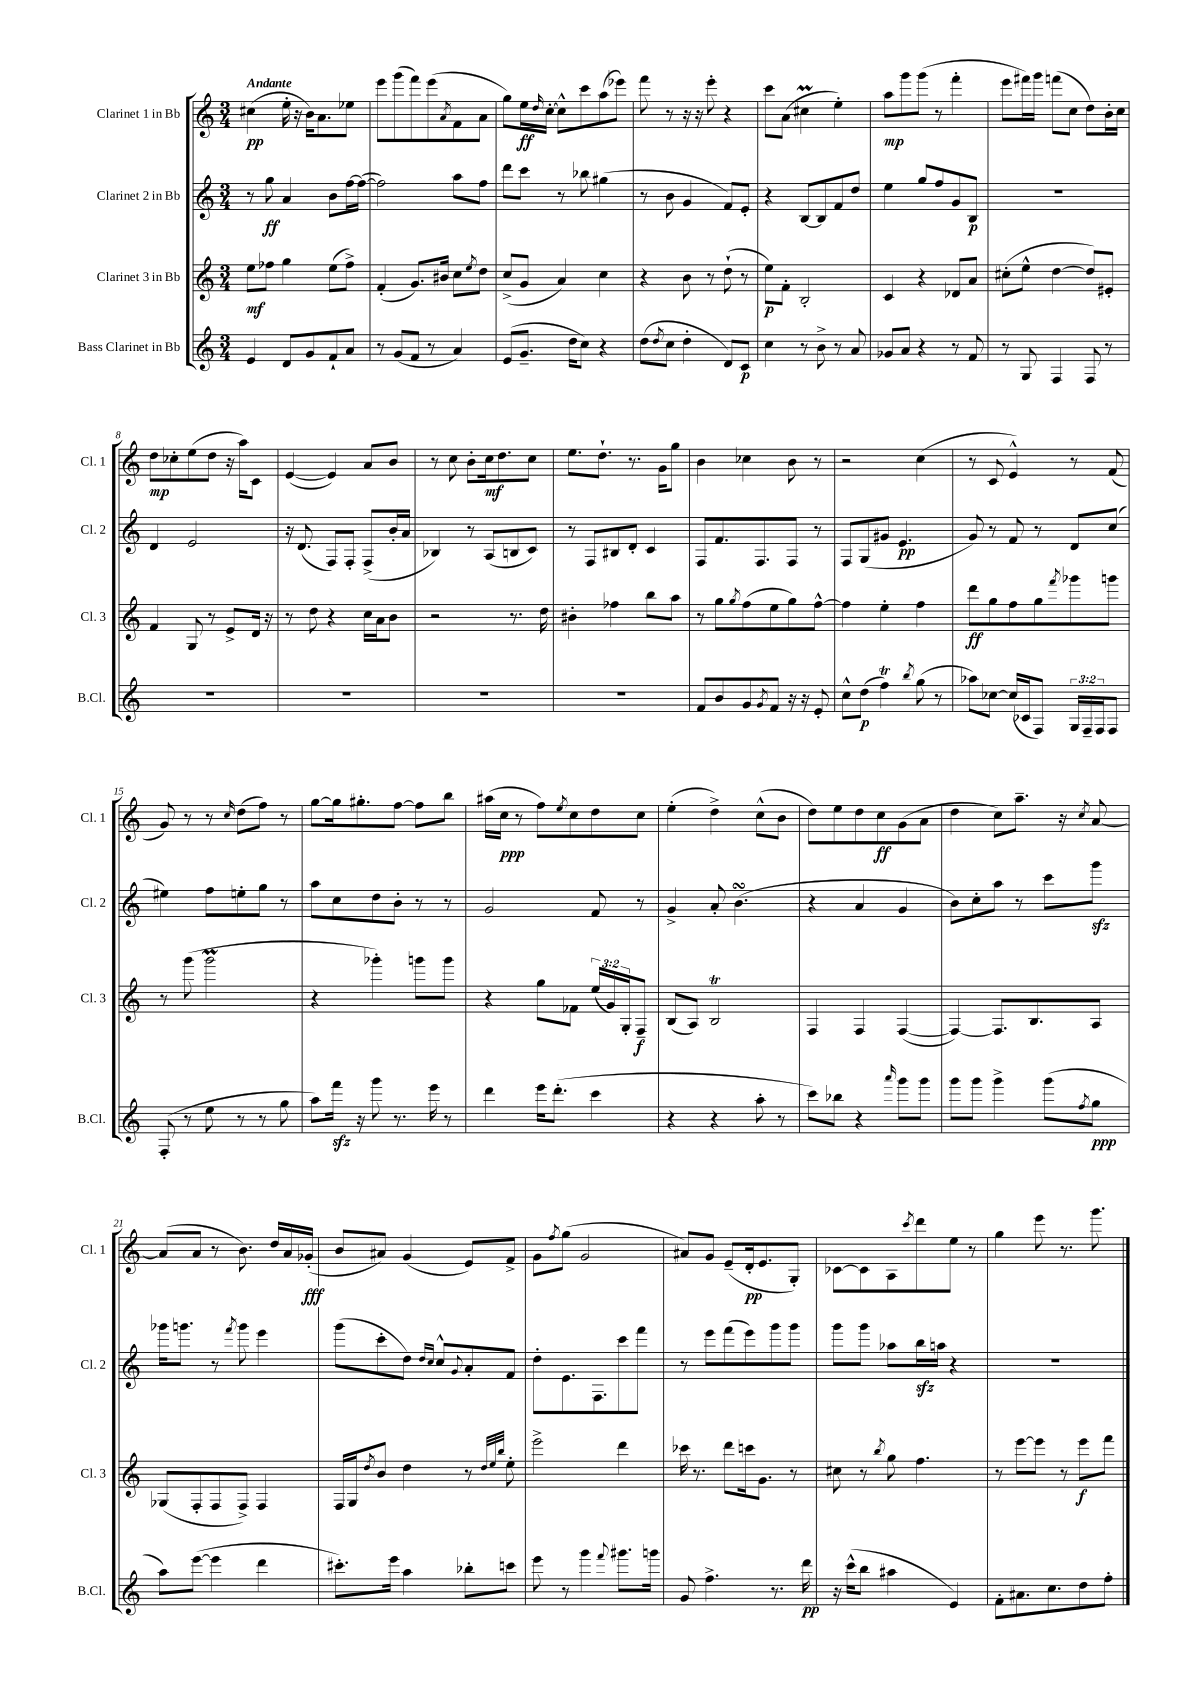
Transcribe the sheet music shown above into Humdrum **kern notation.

**kern	**kern	**kern	**kern
*staff4	*staff3	*staff2	*staff1
*clefG2	*clefG2	*clefG2	*clefG2
*k[]	*k[]	*k[]	*k[]
*M3/4	*M3/4	*M3/4	*M3/4
4e	8ee	8r	(4cc#
.	8ff-	8gg	.
8d	4gg	4a	16ee'
.	.	.	16r
8g	.	.	16b)
.	.	.	8.a
8f`	(8ee	8b	.
8a	8ff-^)	[16ff	8ee-
.	.	(16ff_	.
=	=	=	=
8r	(4f'	2ff])	8eee
(8g	.	.	(8ggg
8f	8.g)	.	8fff)
8r	.	.	(8eee
.	16b#	.	.
.	.	.	8qa
4a)	8cc	8aa	8f
.	8qee	.	.
.	8dd	8ff	8a
=	=	=	=
(8e	(8cc^	8ddd	8gg)
8.g~	8g	8ccc	16ee
.	.	.	16qqdd
.	.	.	[16cc'
.	4a)	8r	8cc^^]
16dd	.	.	.
8cc)	.	8bb-	8ccc
4r	4cc	(4gg#	(8aa
.	.	.	8eee-)
=	=	=	=
(8dd	4r	8r	8fff
8qdd	.	.	.
8cc	.	8b	8r
4dd'	8b	4g	16r
.	.	.	16r
.	8r	.	8eee'
8d)	(8dd`	8f)	4r
8c	8r	8e'	.
=	=	=	=
4cc	8ee)	4r	8ccc
.	8f'	.	(8a
8r	2B'	[8B	4cc#
8b^	.	8B]	.
8r	.	8f	4ee')
8a	.	8dd	.
=	=	=	=
8g-	4c	4ee	8aa
8a	.	.	8ggg
4r	4r	8gg	(8ggg
.	.	8ff	8r
8r	8d-	8g	4fff'
8f	8a	8B	.
=	=	=	=
8r	(8cc#'	2.r	8eee
8G	8ee^^	.	16fff#)
.	.	.	16ggg
4F	[4dd	.	(8fff
.	.	.	8cc
8F	8dd])	.	8dd)
8r	8e#'	.	16b'
.	.	.	16cc
=	=	=	=
2.r	4f	4d	8dd
.	.	.	8cc-'
.	8G	2e	(8ee
.	8r	.	8dd
.	8e^	.	16r
.	.	.	16aa)
.	16d	.	8c
.	16r	.	.
=	=	=	=
2.r	8r	16r	([4e
.	.	(8.d	.
.	8dd	.	.
.	4r	8F)	4e])
.	.	8F'	.
.	16cc	(8F^	8a
.	16a	.	.
.	8b	16b'	8b
.	.	16a	.
=	=	=	=
2.r	2r	4B-)	8r
.	.	.	8cc
.	.	8r	8b'
.	.	(8A	16cc
.	.	.	8.dd
.	8.r	8B	.
.	.	8c)	8cc
.	16dd	.	.
=	=	=	=
2.r	4b#'	8r	8.ee
.	.	8F	.
.	.	.	8.dd`
.	4ff-	8B#	.
.	.	8d'	8.r
.	8bb	4c	.
.	.	.	16g
.	8aa	.	8gg
=	=	=	=
8f	8r	8F	4b
8b	8gg	8.f	.
.	8qgg	.	.
8g	(8ff	.	4cc-
.	.	8.F	.
8qg	.	.	.
8f	8ee	.	.
16r	8gg)	8F	8b
16r	.	.	.
8e'	[8ff^^	8r	8r
=	=	=	=
8cc^^	4ff]	8F	2r
(8dd	.	(8G	.
4ff)	4ee'	8g#	.
.	.	4.e	.
8qbb	.	.	.
(8gg	4ff	.	(4cc
8r	.	.	.
=	=	=	=
8aa-)	8ddd	8g)	8r
[8cc-	8gg	8r	8c
(16cc-]	8ff	8f	4e^^)
16c-	.	.	.
8F)	8gg	8r	.
.	8qfff	.	.
24G	8ggg-	8d	8r
24F~	.	.	.
24F	.	.	.
8F	8ggg	(8cc	(8f
=	=	=	=
(8F'	8r	4ee#)	8g)
8r	(8ggg	.	8r
8ee	2ggg	8ff	8r
.	.	.	16qqcc
8r	.	8ee'	(8dd
8r	.	8gg	8ff)
8gg	.	8r	8r
=	=	=	=
8aa)	4r	8aa	[8gg
16fff	.	8cc	16gg]
16r	.	.	8.gg#'
8ggg	4ggg-')	8dd	.
8.r	.	8b'	[8ff
.	8ggg	8r	8ff]
16eee	.	.	.
8r	8ggg	8r	8bb
=	=	=	=
4ddd	4r	2g	(16aa#
.	.	.	16cc
.	.	.	8r
16eee	8gg	.	8ff)
(8.ddd'	.	.	.
.	.	.	8qee
.	8f-	.	8cc
4ccc	(24ee	8f	8dd
.	24g)	.	.
.	24G'	.	.
.	8F~	8r	8cc
=	=	=	=
4r	(8B	4g^	(4ee'
.	8A)	.	.
4r	2B	8a'	4dd^)
.	.	(4.b	.
8aa'	.	.	(8cc^^
8r	.	.	8b
=	=	=	=
8ccc)	4F	4r	8dd)
8bb-	.	.	8ee
4r	4F	4a	8dd
.	.	.	8cc
16qqaaa	.	.	.
8ggg	([4F	4g	(8g
8ggg	.	.	8a
=	=	=	=
8ggg	4F_)	8b)	4dd
8ggg	.	8cc'	.
4ggg^	8.F]	8aa	8cc)
.	.	8r	8.aa~
.	8.B	.	.
(8ggg	.	8ccc	.
.	.	.	16r
8qff	.	.	8qcc
8gg	8A	8ggg	[8a
=	=	=	=
8aa)	(8G-	16ggg-	(8a]
.	.	8.ggg	.
([8eee	8F'	.	8a
4eee]	8F	8r	8r
.	.	8qfff	.
.	8F^)	8ggg	8.b)
4ddd	4F	4eee	.
.	.	.	16dd
.	.	.	16a
.	.	.	(16g-'
=	=	=	=
8.ccc#')	16F	(8ggg	8b
.	16G	.	.
.	8qdd	.	.
.	8b	8ccc'	8a#)
16eee	.	.	.
4aa	4dd	8dd)	(4g
.	.	16qqdd	.
.	.	16qqcc	.
.	.	8cc^^	.
.	.	8qqg	.
8bb-'	8r	8a'	8e)
.	32qqdd	.	.
.	32qqee	.	.
.	32qqbb	.	.
8ccc	8ee'	8f	8f^
=	=	=	=
8eee	2eee^	8dd'	8g
.	.	.	8qff
8r	.	8.e	(8gg
4ggg	.	.	2g
.	.	8.F	.
8qqfff	.	.	.
8.ggg#	4ddd	8ccc	.
.	.	8fff	.
16ggg	.	.	.
=	=	=	=
8g	16ccc-	8r	8a#)
.	8.r	.	.
4.ff^	.	8eee	8g
.	8ddd	(8fff	(8e~
.	16ccc	8eee)	16d'
.	8.g	.	8.e
8.r	.	8ggg	.
.	8r	8ggg	8G')
16ddd	.	.	.
=	=	=	=
16r	8cc#	8ggg	[8c-
(16ccc^^	.	.	.
8bb	8r	8ggg	8c-]
.	8qbb	.	.
4aa#	8gg	8aa-	8A
.	.	.	8qccc
.	4.ff	16bb	8ddd
.	.	16aa	.
4e)	.	4r	8ee
.	.	.	8r
=	=	=	=
8f'	8r	2.r	4gg
8.a#	[8eee	.	.
.	8eee]	.	8eee
8.cc	.	.	.
.	8r	.	8.r
8dd	8eee	.	.
.	.	.	8.ggg
8ff'	8fff	.	.
==	==	==	==
*-	*-	*-	*-
